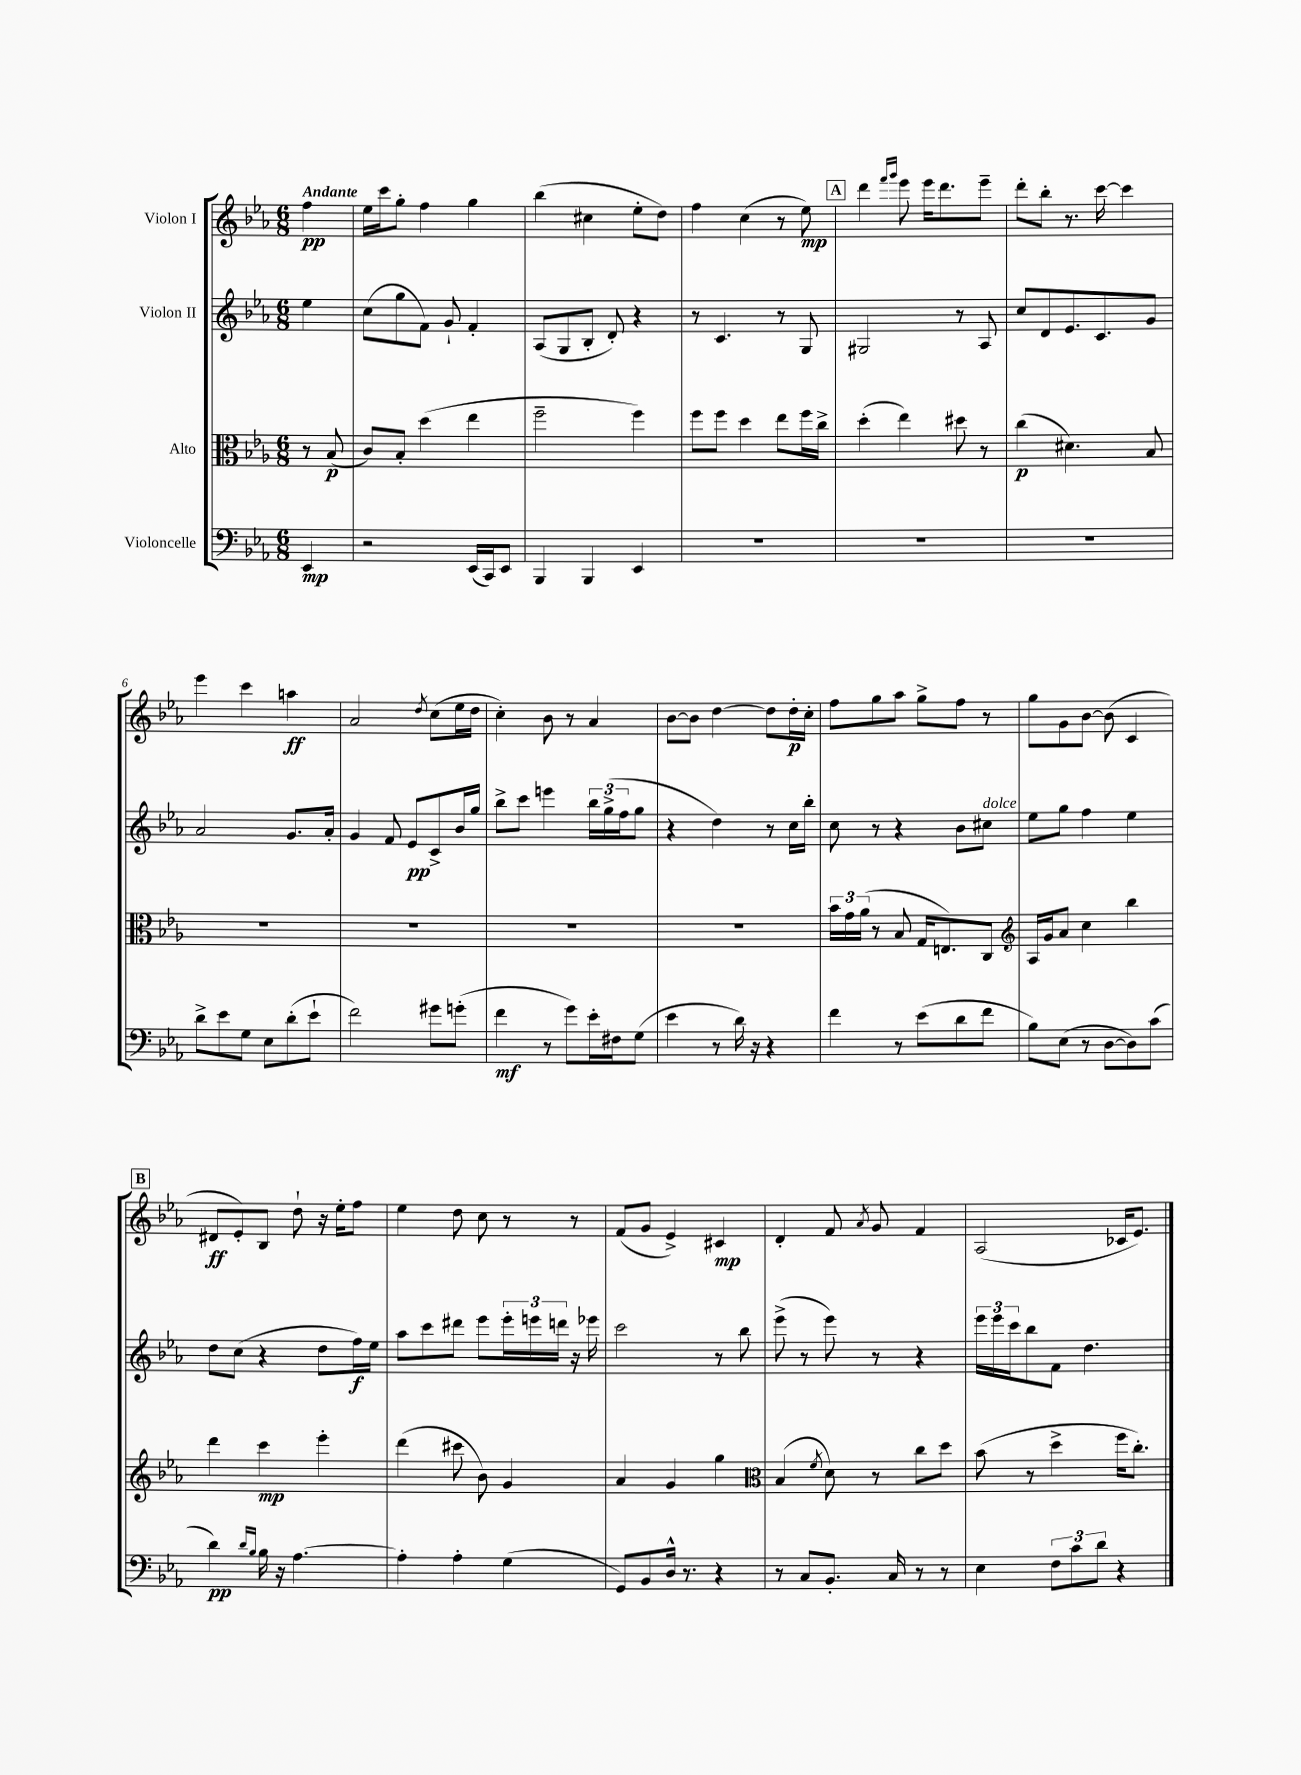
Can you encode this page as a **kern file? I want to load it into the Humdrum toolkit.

**kern	**kern	**kern	**kern
*staff4	*staff3	*staff2	*staff1
*clefF4	*clefC3	*clefG2	*clefG2
*k[b-e-a-]	*k[b-e-a-]	*k[b-e-a-]	*k[b-e-a-]
*M6/8	*M6/8	*M6/8	*M6/8
4EE-/	8r	4ee-\	4ff\
.	(8B-/	.	.
=	=	=	=
2r	8c/L)	(8cc\L	16ee-\LL
.	.	.	16ccc\J
.	8B-'/J	8gg\	8gg'\J
.	(4dd\	8f\J)	4ff\
.	.	8g`/	.
(16EE-/LL	4ee-\	4f'/	4gg\
16CC/J)	.	.	.
8EE-/J	.	.	.
=	=	=	=
4BBB-/	2ff~\	(8A-/L	(4bb-\
.	.	8G/	.
4BBB-/	.	8B-'/J	4cc#\
.	.	8d'/)	.
4EE-/	4ff\)	4r	8ee-'\L
.	.	.	8dd\J)
=	=	=	=
2.r	8ff\L	8r	4ff\
.	8ff\J	4.c/	.
.	4dd\	.	(4cc\
.	8ee-\L	8r	8r
.	16ff\L	8G/	8ee-\)
.	16cc^\JJ	.	.
=	=	=	=
2.r	(4dd'\	2G#/	4ddd\
.	.	.	16qqfff/LL
.	.	.	16qqggg/JJ
.	4ee-\)	.	8eee-\
.	.	.	16eee-\LK
.	.	.	8.ddd\
.	8dd#\	8r	.
.	8r	8A-/	8eee-~\J
=	=	=	=
2.r	(4cc\	8cc/L	8ddd'\L
.	.	8d/	8bb-'\J
.	4.d#\)	8.e-/	8.r
.	.	8.c/	[16ccc\
.	.	.	4ccc\]
.	8B-/	8g/J	.
=	=	=	=
8d^\L	2.r	2a-/	4eee-\
8e-\	.	.	.
8G\J	.	.	4ccc\
8E-\L	.	.	.
(8d'\	.	8.g/L	4aa\
8e-`\J	.	.	.
.	.	16a-'/Jk	.
=	=	=	=
2f\)	2.r	4g/	2a-/
.	.	8f/	.
.	.	8e-/L	.
.	.	.	8qdd/
8g#\L	.	8c^/	(8cc\L
(8g'\J	.	16b-/L	16ee-\L
.	.	16gg/JJ	16dd\JJ
=	=	=	=
4f\	2.r	8bb-^\L	4cc'\)
.	.	8ccc\J	.
8r	.	4eee\	8b-\
8g\L)	.	.	8r
16e-'\L	.	24bb-\LL	4a-/
.	.	(24gg^\	.
16F#\J	.	.	.
.	.	24ff\J	.
(8G\J	.	8gg\J	.
=	=	=	=
4e-\	2.r	4r	[8b-\L
.	.	.	8b-\]J
8r	.	4dd\)	[4dd\
16d\)	.	.	.
16r	.	.	.
4r	.	8r	8dd\]L
.	.	16cc\LL	16dd'\L
.	.	16bb-'\JJ	16cc'\JJ
=	=	=	=
4f\	24b-\LL	8cc\	8ff\L
.	24g\	.	.
.	(24a-\JJ	.	.
.	8r	8r	8gg\
8r	8B-/	4r	8aa-\J
(8e-\L	16G/LK	.	8gg^\L
.	8.E/)	.	.
8d\	.	8b-\L	8ff\J
8f\J	8C/J	8cc#\J	8r
=	=	=	=
*	*clefG2	*	*
8B-\L)	16A-/LL	8ee-\L	8gg\L
.	16g/J	.	.
(8E-\J	8a-/J	8gg\J	8g\
8r	4cc\	4ff\	[8b-\J
[8D\L	.	.	(8b-\]
8D\])	4bb-\	4ee-\	4c/
(8c\J	.	.	.
=	=	=	=
4d\)	4ddd\	8dd\L	8d#/L
.	.	(8cc\J	8e-'/)
16qqd/LL	.	.	.
16qqB-/JJ	.	.	.
16B-\	4ccc\	4r	8B-/J
16r	.	.	.
[4.A-\	.	.	8dd`\
.	4eee-'\	8dd\L	16r
.	.	.	16ee-'\LK
.	.	16ff\L)	8ff\J
.	.	16ee-\JJ	.
=	=	=	=
4A-'\]	(4ddd\	8aa-\L	4ee-\
.	.	8ccc\	.
4A-'\	8ccc#\	8ddd#\J	8dd\
.	8b-\)	8eee-\L	8cc\
(4G\	4g/	24eee-'\L	8r
.	.	24eee\	.
.	.	24ddd\JJ	.
.	.	16r	8r
.	.	16eee-\	.
=	=	=	=
8GG/L)	4a-/	2ccc\	(8f/L
8BB-/	.	.	8g/J
16D^^/Jk	4g/	.	4e-^/)
8.r	.	.	.
4r	4gg\	8r	4c#/
.	.	8bb-\	.
=	=	=	=
*	*clefC3	*	*
8r	(4B-/	(8eee-^\	4d'/
8C/L	.	8r	.
.	8qf/	.	.
8.BB-'/J	8d\)	8eee-\)	8f/
.	.	.	8qa-/
.	8r	8r	8g/
16C/	.	.	.
8r	8cc\L	4r	4f/
8r	8dd\J	.	.
=	=	=	=
4E-\	(8b-\	24eee-\LL	(2A-/
.	.	24eee-\	.
.	.	24ccc\J	.
.	8r	8bb-\	.
12F\L	4dd^\	8f\J	.
12c\	.	.	.
.	.	4.dd\	.
12d\J	.	.	.
4r	16ff\LK	.	16c-/LK
.	8.cc'\J)	.	8.e-/J)
==	==	==	==
*-	*-	*-	*-
